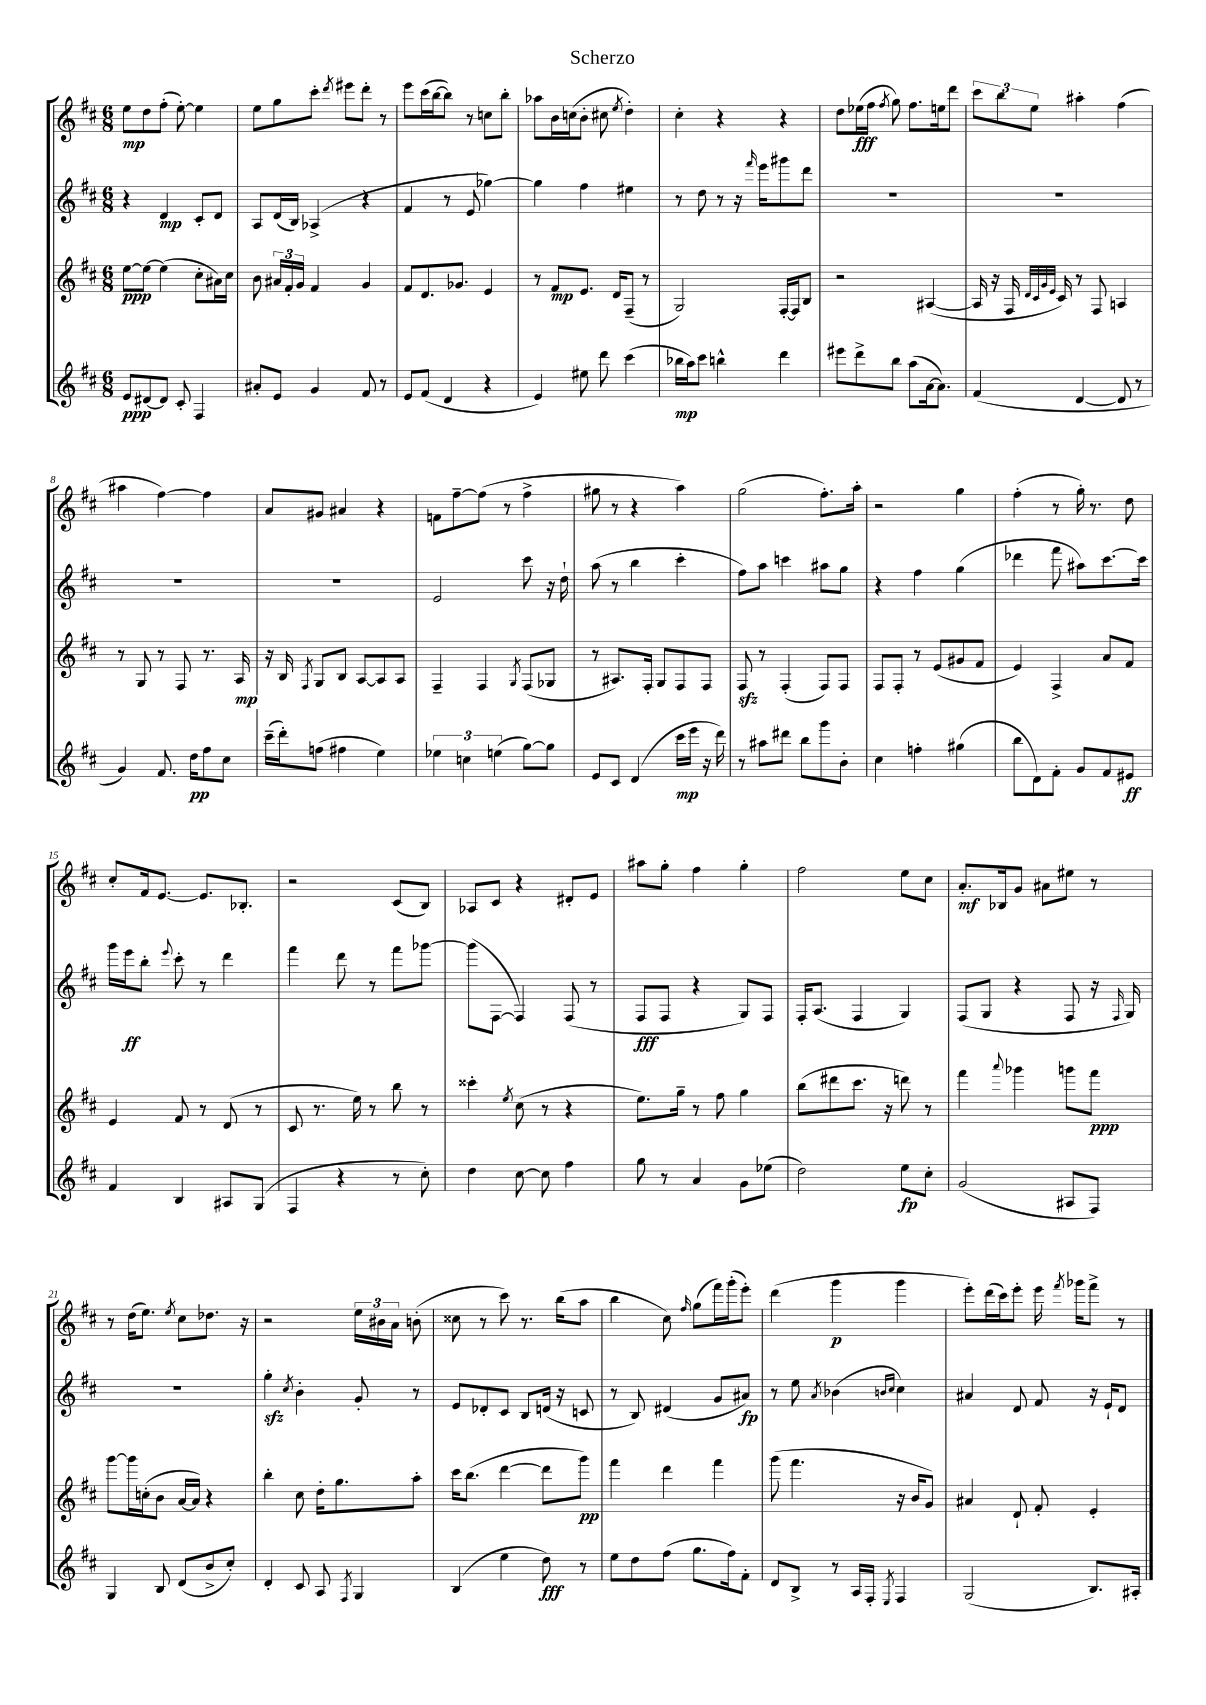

**kern	**dynam	**kern	**dynam	**kern	**dynam	**kern	**dynam
*part4	*part4	*part3	*part3	*part2	*part2	*part1	*part1
*staff4	*staff4	*staff3	*staff3	*staff2	*staff2	*staff1	*staff1
*clefG2	*	*clefG2	*	*clefG2	*	*clefG2	*
*k[f#c#]	*	*k[f#c#]	*	*k[f#c#]	*	*k[f#c#]	*
*M6/8	*	*M6/8	*	*M6/8	*	*M6/8	*
=1	=1	=1	=1	=1	=1	=1	=1
8e/L	ppp	[8ee\L	ppp	4r	.	8ee\L	mp
[8d#X/	.	8ee\J_	.	.	.	8dd\	.
8d#/J]	.	(4ee\]	.	4d/	mp	(8ff#'\J	.
8c#'/	.	.	.	.	.	[8ee'\)	.
4F#/	.	8cc#'\L	.	8c#'/L	.	4ee\]	.
.	.	16a#X\L)	.	8d/J	.	.	.
.	.	16cc#\JJ	.	.	.	.	.
=2	=2	=2	=2	=2	=2	=2	=2
8a#X'/L	.	8b\	.	8A/L	.	8ee\L	.
8e/J	.	24a#X/LL	.	(16d/L	.	8gg\	.
.	.	24f#'/	.	.	.	.	.
.	.	.	.	16B/JJ)	.	.	.
.	.	24g/JJ	.	.	.	.	.
4g/	.	4f#/	.	(4A-X^/	.	8ccc#'\J	.
.	.	.	.	.	.	8qddd/	.
.	.	.	.	.	.	8eee#X\L	.
8f#/	.	4g/	.	4r	.	8ddd'\J	.
8r	.	.	.	.	.	8r	.
=3	=3	=3	=3	=3	=3	=3	=3
8e/L	.	8f#/L	.	4f#/	.	8eee\L	.
(8f#/J	.	8.d/	.	.	.	(16ccc#\L	.
.	.	.	.	.	.	[16bb\J	.
4d/	.	.	.	8r	.	8bb\J])	.
.	.	8.g-X/J	.	.	.	.	.
.	.	.	.	8e/	.	8r	.
4r	.	4e/	.	[4gg-X\)	.	8ccn\L	.
.	.	.	.	.	.	8bb'\J	.
=4	=4	=4	=4	=4	=4	=4	=4
4e/)	.	8r	.	4gg-\]	.	8aa-X\L	.
.	.	8f#/L	mp	.	.	16b\L	.
.	.	.	.	.	.	(16ccn\J	.
8ee#X\	.	8.e/J	.	4ff#\	.	8b'\J	.
8ddd\	.	.	.	.	.	8cc#X\	.
.	.	16d/KL	.	.	.	.	.
.	.	.	.	.	.	8qee/	.
(4ccc#\	.	(8F#~/J	.	4ee#X\	.	4dd'\)	.
.	.	8r	.	.	.	.	.
=5	=5	=5	=5	=5	=5	=5	=5
16bb-X\LL	mp	2G/)	.	8r	.	4cc#'\	.
16aa\J)	.	.	.	.	.	.	.
8ccc#\J	.	.	.	8dd\	.	.	.
4bbn^^\	.	.	.	8r	.	4r	.
.	.	.	.	16r	.	.	.
.	.	.	.	16qqfff#/	.	.	.
.	.	.	.	16eee\KL	.	.	.
4ddd\	.	[16F#'/LL	.	8ggg#X\	.	4r	.
.	.	16F#/J]	.	.	.	.	.
.	.	8B/J	.	8ddd\J	.	.	.
=6	=6	=6	=6	=6	=6	=6	=6
8eee#X\L	.	2r	.	2.r	.	8dd\L	.
8ddd^\	.	.	.	.	.	(16ee-X\L	fff
.	.	.	.	.	.	16ff#\JJ	.
.	.	.	.	.	.	8qff#/	.
8bb\J	.	.	.	.	.	8gg\)	.
(8aa\L	.	.	.	.	.	8.ff#\L	.
[16a\k	.	([4A#X/	.	.	.	.	.
8.a\J])	.	.	.	.	.	16een\k	.
.	.	.	.	.	.	8ddd\J	.
=7	=7	=7	=7	=7	=7	=7	=7
(4f#/	.	16A#/]	.	2.r	.	12ccc#\L	.
.	.	16r	.	.	.	.	.
.	.	.	.	.	.	12bb\	.
.	.	16F#/	.	.	.	.	.
.	.	.	.	.	.	12ee\J	.
.	.	32qqd/LLL	.	.	.	.	.
.	.	32qqc#/	.	.	.	.	.
.	.	32qqg/	.	.	.	.	.
.	.	32qqe/JJJ	.	.	.	.	.
.	.	16c#/)	.	.	.	.	.
[4d/	.	8r	.	.	.	4aa#X'\	.
.	.	8F#/	.	.	.	.	.
8d/]	.	4An/	.	.	.	(4ff#\	.
8r	.	.	.	.	.	.	.
!!LO:LB:g=z
=8	=8	=8	=8	=8	=8	=8	=8
4g/)	.	8r	.	2.r	.	4aa#X\	.
.	.	8G/	.	.	.	.	.
8.f#/	.	8r	.	.	.	[4ff#\)	.
.	.	8F#/	.	.	.	.	.
16dd\KL	pp	.	.	.	.	.	.
8ff#\	.	8.r	.	.	.	4ff#\]	.
8cc#\J	.	.	.	.	.	.	.
.	.	16A/	mp	.	.	.	.
=9	=9	=9	=9	=9	=9	=9	=9
(16ccc#~\LL	.	16r	.	2.r	.	8a/L	.
16ddd'\J)	.	16B/	.	.	.	.	.
.	.	8qF#/	.	.	.	.	.
(8ffn\J	.	8G/L	.	.	.	8g#X/J	.
4ff#X\	.	8B/J	.	.	.	4a#X/	.
.	.	[8A/L	.	.	.	.	.
4ee\)	.	8A/]	.	.	.	4r	.
.	.	8A/J	.	.	.	.	.
=10	=10	=10	=10	=10	=10	=10	=10
6ee-X\	.	4F#~/	.	2e/	.	8fn\L	.
.	.	.	.	.	.	[8ff#~\	.
6ccn\	.	.	.	.	.	.	.
.	.	4F#/	.	.	.	(8ff#\J]	.
(6een\	.	.	.	.	.	.	.
.	.	.	.	.	.	8r	.
.	.	8qG/	.	.	.	.	.
[8gg\L)	.	(8F#/L	.	8ccc#\	.	4ff#^\	.
8gg\J]	.	8G-X/J	.	16r	.	.	.
.	.	.	.	16dd`\	.	.	.
=11	=11	=11	=11	=11	=11	=11	=11
8e/L	.	8r	.	(8aa\	.	8gg#X\	.
8c#/J	.	8.A#X/L)	.	8r	.	8r	.
(4d/	.	.	.	4bb\	.	4r	.
.	.	16F#'/Jk	.	.	.	.	.
.	.	8G/L	.	.	.	.	.
16ccc#\LL	mp	8F#/	.	4ccc#'\	.	4aa\)	.
16eee\JJ	.	.	.	.	.	.	.
16r	.	8F#/J	.	.	.	.	.
16ddd\)	.	.	.	.	.	.	.
=12	=12	=12	=12	=12	=12	=12	=12
8r	.	8F#zz/	.	8ff#\L)	.	(2gg\	.
8aa#X\L	.	8r	.	8aa\J	.	.	.
8ddd#X\J	.	(4F#'/	.	4cccn\	.	.	.
8bb\L	.	.	.	.	.	.	.
8ggg\	.	8F#/L)	.	8aa#X\L	.	8.ff#'\L)	.
8b'\J	.	8F#/J	.	8gg\J	.	.	.
.	.	.	.	.	.	16aa'\Jk	.
=13	=13	=13	=13	=13	=13	=13	=13
4cc#\	.	8F#/L	.	4r	.	2r	.
.	.	8F#'/J	.	.	.	.	.
4ffn'\	.	8r	.	4ff#\	.	.	.
.	.	(8e/L	.	.	.	.	.
(4gg#X\	.	8g#X/	.	(4gg\	.	4gg\	.
.	.	8f#/J	.	.	.	.	.
=14	=14	=14	=14	=14	=14	=14	=14
8bb\L	.	4e/)	.	4ddd-X\	.	(4ff#'\	.
8d\)	.	.	.	.	.	.	.
8f#'\J	.	4F#^/	.	8fff#\	.	8r	.
8g/L	.	.	.	8aa#X\L)	.	16gg'\)	.
.	.	.	.	.	.	8.r	.
8f#/	.	8a/L	.	[8.ccc#\	.	.	.
8e#X/J	ff	8f#/J	.	.	.	8dd\	.
.	.	.	.	16ccc#\Jk]	.	.	.
!!LO:LB:g=z
=15	=15	=15	=15	=15	=15	=15	=15
4f#/	.	4e/	.	16ggg\LL	.	8cc#'/L	.
.	.	.	.	16eee\J	ff	.	.
.	.	.	.	8bb'\J	.	16f#/k	.
.	.	.	.	.	.	[8.e/J	.
.	.	.	.	8qqeee/	.	.	.
4B/	.	8f#/	.	8ccc#'\	.	.	.
.	.	8r	.	8r	.	8.e/L]	.
8A#X/L	.	(8d/	.	4ddd\	.	.	.
.	.	.	.	.	.	8.B-X'/J	.
(8G/J	.	8r	.	.	.	.	.
=16	=16	=16	=16	=16	=16	=16	=16
4F#/	.	8c#/	.	4fff#\	.	2r	.
.	.	8.r	.	.	.	.	.
4r	.	.	.	8ddd\	.	.	.
.	.	16ee\)	.	.	.	.	.
.	.	8r	.	8r	.	.	.
8r	.	8bb\	.	8fff#\L	.	(8c#/L	.
8cc#'\)	.	8r	.	[8ggg-X\J	.	8B/J)	.
=17	=17	=17	=17	=17	=17	=17	=17
4dd\	.	4ccc##X'\	.	(8ggg-\L]	.	8A-X/L	.
.	.	.	.	[8F#\J	.	8c#/J	.
.	.	8qee/	.	.	.	.	.
[8cc#\	.	(8cc#\	.	4F#/])	.	4r	.
8cc#\]	.	8r	.	.	.	.	.
4ff#\	.	4r	.	(8F#/	.	8d#X'/L	.
.	.	.	.	8r	.	8e/J	.
=18	=18	=18	=18	=18	=18	=18	=18
8gg\	.	8.ee\L)	.	8F#/L	fff	8aa#X\L	.
8r	.	.	.	8F#/J	.	8gg'\J	.
.	.	16gg~\Jk	.	.	.	.	.
4a/	.	8r	.	4r	.	4ff#\	.
.	.	8ff#\	.	.	.	.	.
8g\L	.	4gg\	.	8G/L)	.	4gg'\	.
(8ee-X\J	.	.	.	8F#/J	.	.	.
=19	=19	=19	=19	=19	=19	=19	=19
2dd\)	.	(8bb\L	.	16F#'/KL	.	2ff#\	.
.	.	.	.	(8.A/J	.	.	.
.	.	8ddd#X\	.	.	.	.	.
.	.	8.ccc#\J	.	4F#/	.	.	.
.	.	16r	.	.	.	.	.
8ee\L	fp	8dddn\)	.	4G/)	.	8ee\L	.
8cc#'\J	.	8r	.	.	.	8cc#\J	.
=20	=20	=20	=20	=20	=20	=20	=20
(2g/	.	4fff#\	.	(8F#/L	.	8.a'/L	mf
.	.	.	.	8G/J	.	.	.
.	.	.	.	.	.	16B-X/k	.
.	.	8qqaaa/	.	.	.	.	.
.	.	4ggg-X\	.	4r	.	8g/J	.
.	.	.	.	.	.	8a#X\L	.
8A#X/L	.	8gggn\L	.	8F#/	.	8ee#X\J	.
8F#/J)	.	8fff#\J	ppp	16r	.	8r	.
.	.	.	.	16qqF#/	.	.	.
.	.	.	.	16G/)	.	.	.
!!LO:LB:g=z
=21	=21	=21	=21	=21	=21	=21	=21
4G/	.	[8ggg\L	.	2.r	.	8r	.
.	.	16ggg\L]	.	.	.	(16dd\KL	.
.	.	(16ccn'\J	.	.	.	8.ee\J)	.
8B/	.	8b\J	.	.	.	.	.
.	.	.	.	.	.	8qee/	.
(8d/L	.	[16a/LL	.	.	.	8cc#\L	.
.	.	16a/JJ])	.	.	.	.	.
8b^/	.	4r	.	.	.	8.dd-X\J	.
8cc#'/J)	.	.	.	.	.	.	.
.	.	.	.	.	.	16r	.
=22	=22	=22	=22	=22	=22	=22	=22
4d'/	.	4bb'\	.	4ggzz'\	.	2r	.
.	.	.	.	8qcc#/	.	.	.
8c#/	.	8cc#\	.	4b'\	.	.	.
8A/	.	16dd'\KL	.	.	.	.	.
.	.	8.gg\	.	.	.	.	.
8qF#/	.	.	.	.	.	.	.
4G/	.	.	.	8g'/	.	24ee\LL	.
.	.	.	.	.	.	24b#X\	.
.	.	.	.	.	.	24a\JJ	.
.	.	8aa'\J	.	8r	.	(8bn'\	.
=23	=23	=23	=23	=23	=23	=23	=23
(4B/	.	16ccc#\KL	.	8e/L	.	8cc##X\	.
.	.	(8.bb\J	.	.	.	.	.
.	.	.	.	8d-X'/	.	8r	.
4ee\	.	[4ddd\	.	8c#/J	.	8ccc#\)	.
.	.	.	.	8B/L	.	8.r	.
8dd\)	fff	8ddd\L]	.	(16dn/Jk	.	.	.
.	.	.	.	16r	.	(16bb\KL	.
8r	.	8ggg\J)	pp	8cn/	.	8aa\J	.
=24	=24	=24	=24	=24	=24	=24	=24
8ee\L	.	4fff#\	.	8r	.	4bb\	.
8dd\	.	.	.	8B/)	.	.	.
(8ff#\J	.	4ddd\	.	(4d#X/	.	8cc#\)	.
.	.	.	.	.	.	16qqff#/	.
8.gg\L	.	.	.	.	.	(8gg\L	.
.	.	4fff#\	.	8g/L	.	16fff#\L)	.
16ff#\k)	.	.	.	.	.	(16ggg'\J	.
8f#'\J	.	.	.	8a#X/J)	fp	8eee'\J)	.
=25	=25	=25	=25	=25	=25	=25	=25
8d/L	.	(8ggg\	.	8r	.	(4ddd\	.
8B^/J	.	4.fff#\	.	8ee\	.	.	.
.	.	.	.	8qa/	.	.	.
8r	.	.	.	(4b-X\	.	4ggg\	p
16A/LL	.	.	.	.	.	.	.
16F#'/JJ	.	.	.	.	.	.	.
.	.	.	.	16qqbn/LL	.	.	.
8qE/	.	.	.	16qqcc#/JJ	.	.	.
4F#/	.	16r	.	4cc#\)	.	4ggg\	.
.	.	16b/KL	.	.	.	.	.
.	.	8g/J)	.	.	.	.	.
=26	=26	=26	=26	=26	=26	=26	=26
(2G/	.	4a#X/	.	4a#X/	.	8eee'\L)	.
.	.	.	.	.	.	(16ddd\L	.
.	.	.	.	.	.	16ccc#\J)	.
.	.	8d`/	.	8d/	.	8eee'\J	.
.	.	8f#'/	.	8f#/	.	16eee\	.
.	.	.	.	.	.	8qfff#/	.
.	.	.	.	.	.	16ggg-X\KL	.
8.B/L)	.	4e'/	.	16r	.	8fff#^\J	.
.	.	.	.	16e`/KL	.	.	.
.	.	.	.	8d/J	.	8r	.
16A#X'/Jk	.	.	.	.	.	.	.
==	==	==	==	==	==	==	==
*-	*-	*-	*-	*-	*-	*-	*-
